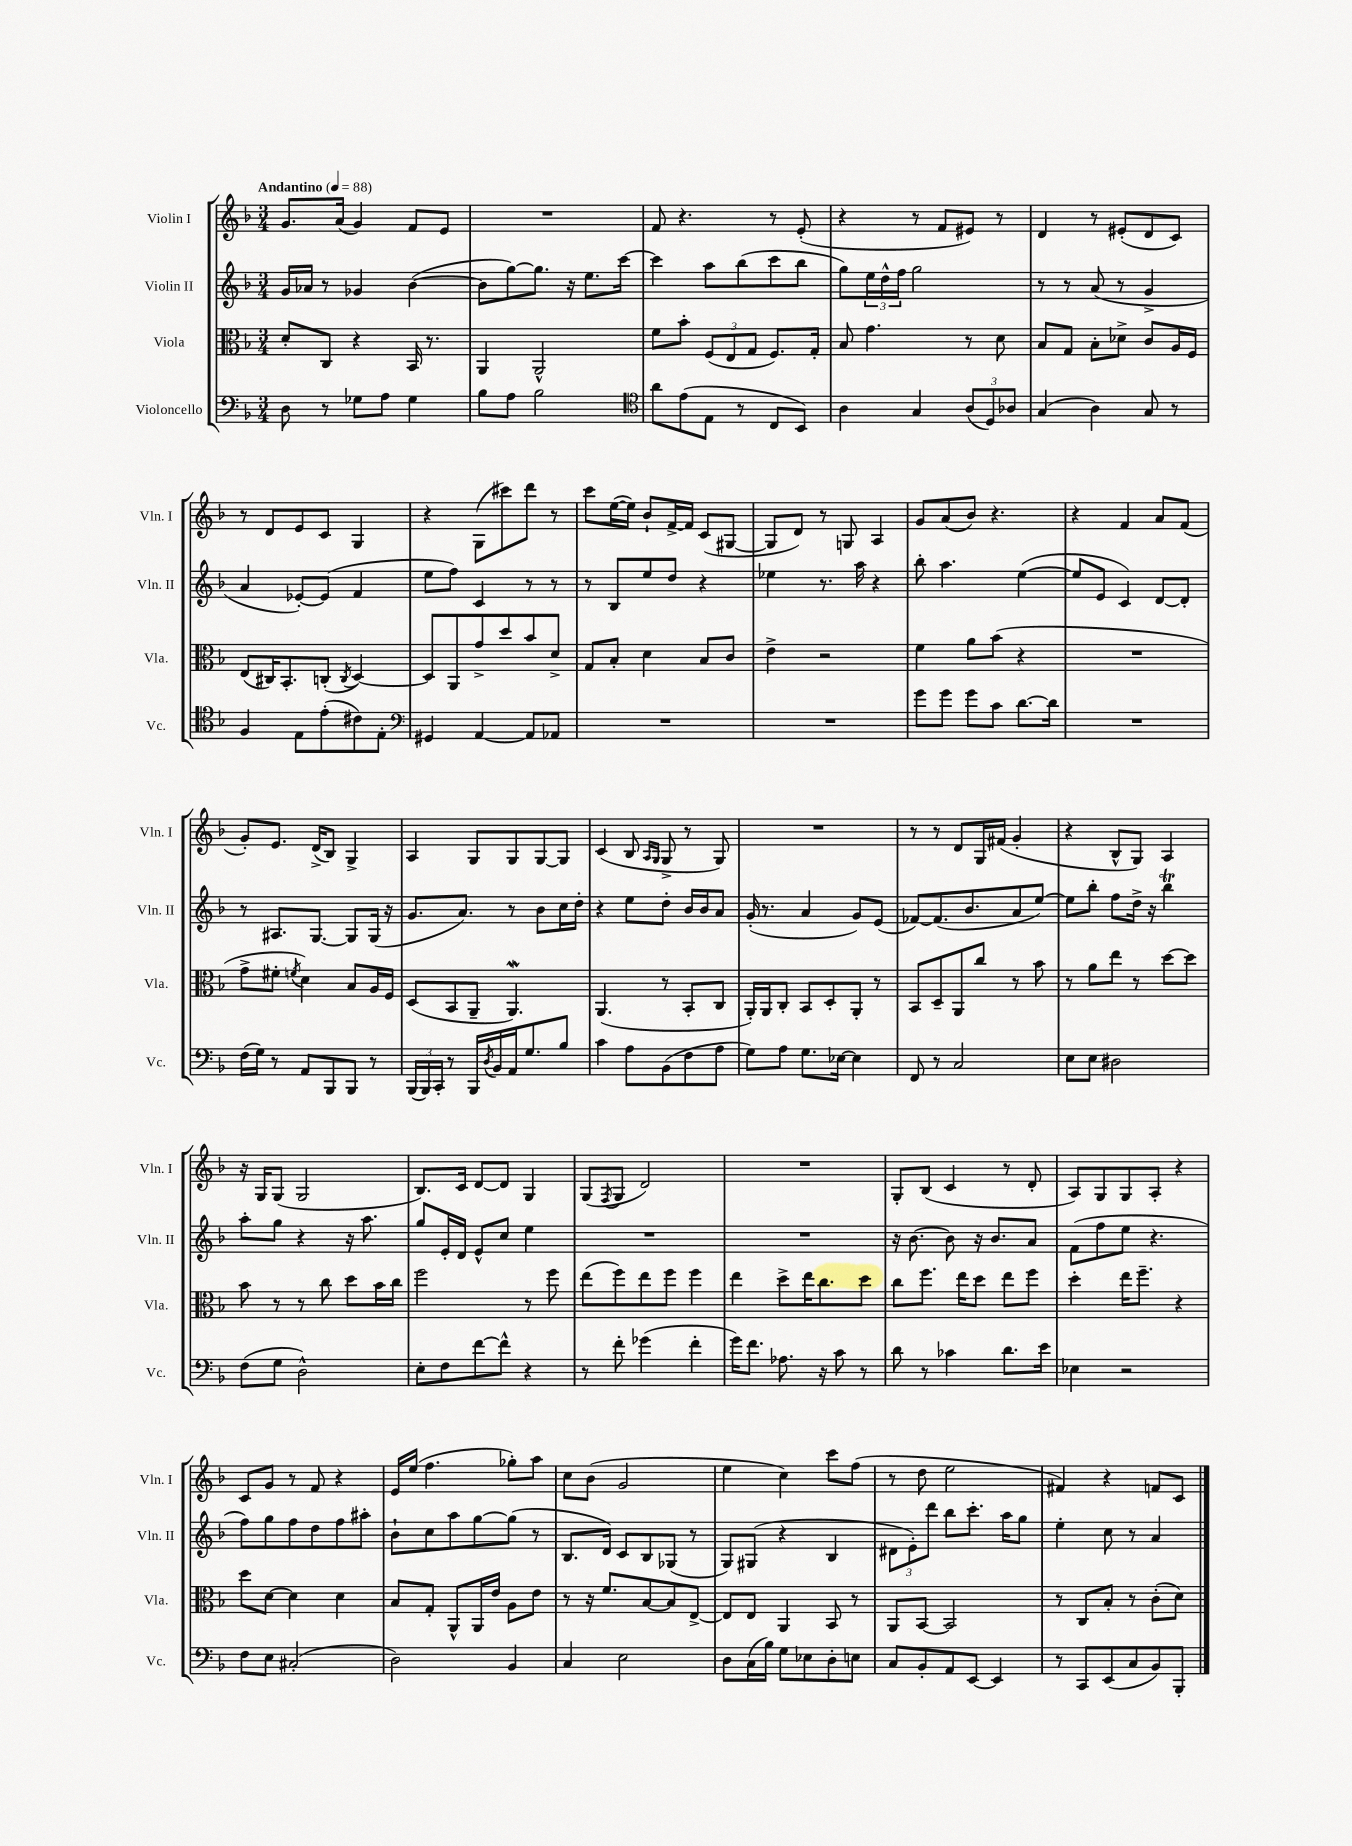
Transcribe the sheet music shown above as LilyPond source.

<<
\new StaffGroup <<
\new Staff = "s0" \with { instrumentName = "Violin I" shortInstrumentName = "Vln. I" } {
    \clef treble \key f \major \numericTimeSignature \time 3/4 \tempo "Andantino" 4 = 88
    g'8. a'16( g'4) f'8 e'8 |
    R2. |
    f'8 r4. r8 e'8-.( |
    r4 r8 f'8 eis'8) r8 |
    d'4 r8 eis'8-.( d'8 c'8) |
    r8 d'8 e'8 c'8 g4 |
    r4 g8( cis'''8) d'''8 r8 |
    c'''8 e''16~( e''16) bes'8-! f'16~-> f'16 c'8( gis8~ |
    gis8 d'8) r8 g8 a4 |
    g'8 a'8( bes'8) r4. |
    r4 f'4 a'8 f'8( |
    g'8-.) e'8. d'16->( bes8) g4-> |
    a4 g8 g8 g8~ g8 |
    c'4( bes8 \grace { a16 g16 } g8-> r8 g8) |
    R2. |
    r8 r8 d'8 g16 fis'16( g'4-. |
    r4 bes8-^ g8) a4 |
    r16 g16 g8( g2 |
    bes8.) c'16 d'8~ d'8 g4 |
    g8( \acciaccatura { f8 } g8 d'2) |
    R2. |
    g8-. bes8( c'4 r8 d'8-. |
    a8) g8 g8 a8-. r4 |
    c'8 g'8 r8 f'8 r4 |
    e'16 e''16( f''4. ges''8-.) a''8 |
    c''8 bes'8( g'2 |
    e''4 c''4) c'''8 f''8( |
    r8 d''8 e''2 |
    fis'4) r4 f'8 c'8 \bar "|." |
}
\new Staff = "s1" \with { instrumentName = "Violin II" shortInstrumentName = "Vln. II" } {
    \clef treble \key f \major \numericTimeSignature \time 3/4
    g'16 aes'16 r8 ges'4 bes'4~( |
    bes'8 g''8~) g''8. r16 e''8. c'''16~ |
    c'''4 a''8 bes''8( c'''8 bes''8 |
    g''8) \tuplet 3/2 { e''16 d''16-^ f''16 } g''2 |
    r8 r8 a'8( r8 g'4-> |
    a'4 ees'8~-.) ees'8( f'4 |
    e''8 f''8) c'4 r8 r8 |
    r8 bes8 e''8 d''8 r4 |
    ees''4 r8. a''16 r4 |
    bes''8-. a''4. e''4~( |
    e''8 e'8 c'4) d'8~ d'8-. |
    r8 ais8. g8.~ g8 g16( r16 |
    g'8. a'8.) r8 bes'8 c''16 d''16-. |
    r4 e''8 d''8-. bes'16 bes'16 a'8 |
    g'16-.( r8. a'4 g'8) e'8( |
    fes'8~) fes'8.( bes'8. a'8 e''8~) |
    e''8 bes''8-. f''8 d''16-> r16 bes''4\trill |
    a''8-. g''8 r4 r16 a''8. |
    g''8 e'16-. d'16 e'8-^ c''8 e''4 |
    R2. |
    R2. |
    r16 bes'8.~ bes'8 r16 bes'8. a'8 |
    f'8( f''8 e''8 r4. |
    f''8) g''8 f''8 d''8 f''8 ais''8-. |
    bes'8-! c''8 a''8 g''8~ g''8( r8 |
    bes8. d'16) c'8 bes8 ges8( r8 |
    g8) gis8( r4 bes4 |
    \tuplet 3/2 { dis'8 e'8-.) d'''8 } bes''8 c'''8.-. a''16 g''8 |
    e''4-. c''8 r8 a'4 \bar "|." |
}
\new Staff = "s2" \with { instrumentName = "Viola" shortInstrumentName = "Vla." } {
    \clef alto \key f \major \numericTimeSignature \time 3/4
    d'8-. c8 r4 bes,16 r8. |
    a,4 a,2-^ |
    f'8 bes'8-. \tuplet 3/2 { f8( e8 g8 } f8.) g16-. |
    bes8 g'4. r8 d'8 |
    bes8 g8 bes8-. des'8-> c'8 a16 f16 |
    e8( cis16) bes,8.-. c8-.( \acciaccatura { c8 } d4~) |
    d8 a,8 g'8-> d''8 bes'8 d'8-> |
    g8 bes8-. d'4 bes8 c'8 |
    e'4-> r2 |
    f'4 a'8 bes'8( r4 |
    R2. |
    g'8-> fis'8-. \acciaccatura { f'8 } d'4) bes8 a16 f16 |
    d8( bes,8 a,8-- a,4.\mordent) |
    a,4.( r8 bes,8-. c8 |
    a,16-.) a,16 c8-. bes,8 d8-. a,8-. r8 |
    bes,8 d8-- a,8 c''8 r8 bes'8 |
    r8 a'8 e''8 r8 d''8~ d''8 |
    bes'8 r8 r8 c''8 d''8 bes'16 c''16 |
    f''2 r8 f''8 |
    e''8( f''8) e''8 f''8 f''4 |
    e''4 d''8-> e''16 c''8. d''8 |
    c''8 f''8. e''16 d''8 e''8 f''8 |
    d''4-. e''16 f''8.-- r4 |
    d''8 d'8~ d'4 d'4 |
    bes8 g8-. a,8-^ a,16 e'16 a8 e'8 |
    r8 r16 f'8. bes8~ bes8 e8~-> |
    e8 e8 a,4 bes,8 r8 |
    a,8 bes,8~ bes,2 |
    r8 c8 bes8-. r8 c'8-.( d'8) \bar "|." |
}
\new Staff = "s3" \with { instrumentName = "Violoncello" shortInstrumentName = "Vc." } {
    \clef bass \key f \major \numericTimeSignature \time 3/4
    d8 r8 ges8 a8 ges4 |
    bes8 a8 bes2 |
    \clef tenor a'8 e'8( e8 r8 c8 bes,8) |
    a4 g4 \tuplet 3/2 { a8( d8) aes8 } |
    g4( a4) g8 r8 |
    f4 e8 e'8-.( cis'8) e8-. |
    \clef bass gis,4 a,4~ a,8 aes,8 |
    R2. |
    R2. |
    g'8 g'8 g'8 c'8 d'8.~ d'16 |
    R2. |
    f16( g16) r8 a,8 bes,,8 bes,,8 r8 |
    \tuplet 3/2 { bes,,16( bes,,16) c,16-. } r8 bes,,16 \acciaccatura { d8 } bes,16 a,16 g8. bes8 |
    c'4 a8 bes,8( f8 a8 |
    g8) a8 g8. ees16~ ees4 |
    f,8 r8 c2 |
    e8 e8 dis2 |
    f8( g8 d2-^) |
    e8-. f8 f'8~ f'8-^ r4 |
    r8 f'8-. ges'4( f'4-. |
    g'16) f'8. aes8. r16 c'8 r8 |
    d'8 r8 ces'4 d'8. e'16 |
    ees4 r2 |
    f8 e8 cis2-.( |
    d2) bes,4 |
    c4 e2 |
    d8 c16( bes16) g8 ees8 d8-. e8 |
    c8 bes,8-. a,8 e,8~ e,4 |
    r8 c,8 e,8( c8 bes,8) bes,,8-. \bar "|." |
}
>>
>>
\layout { \context { \Score \remove "Bar_number_engraver" } }
